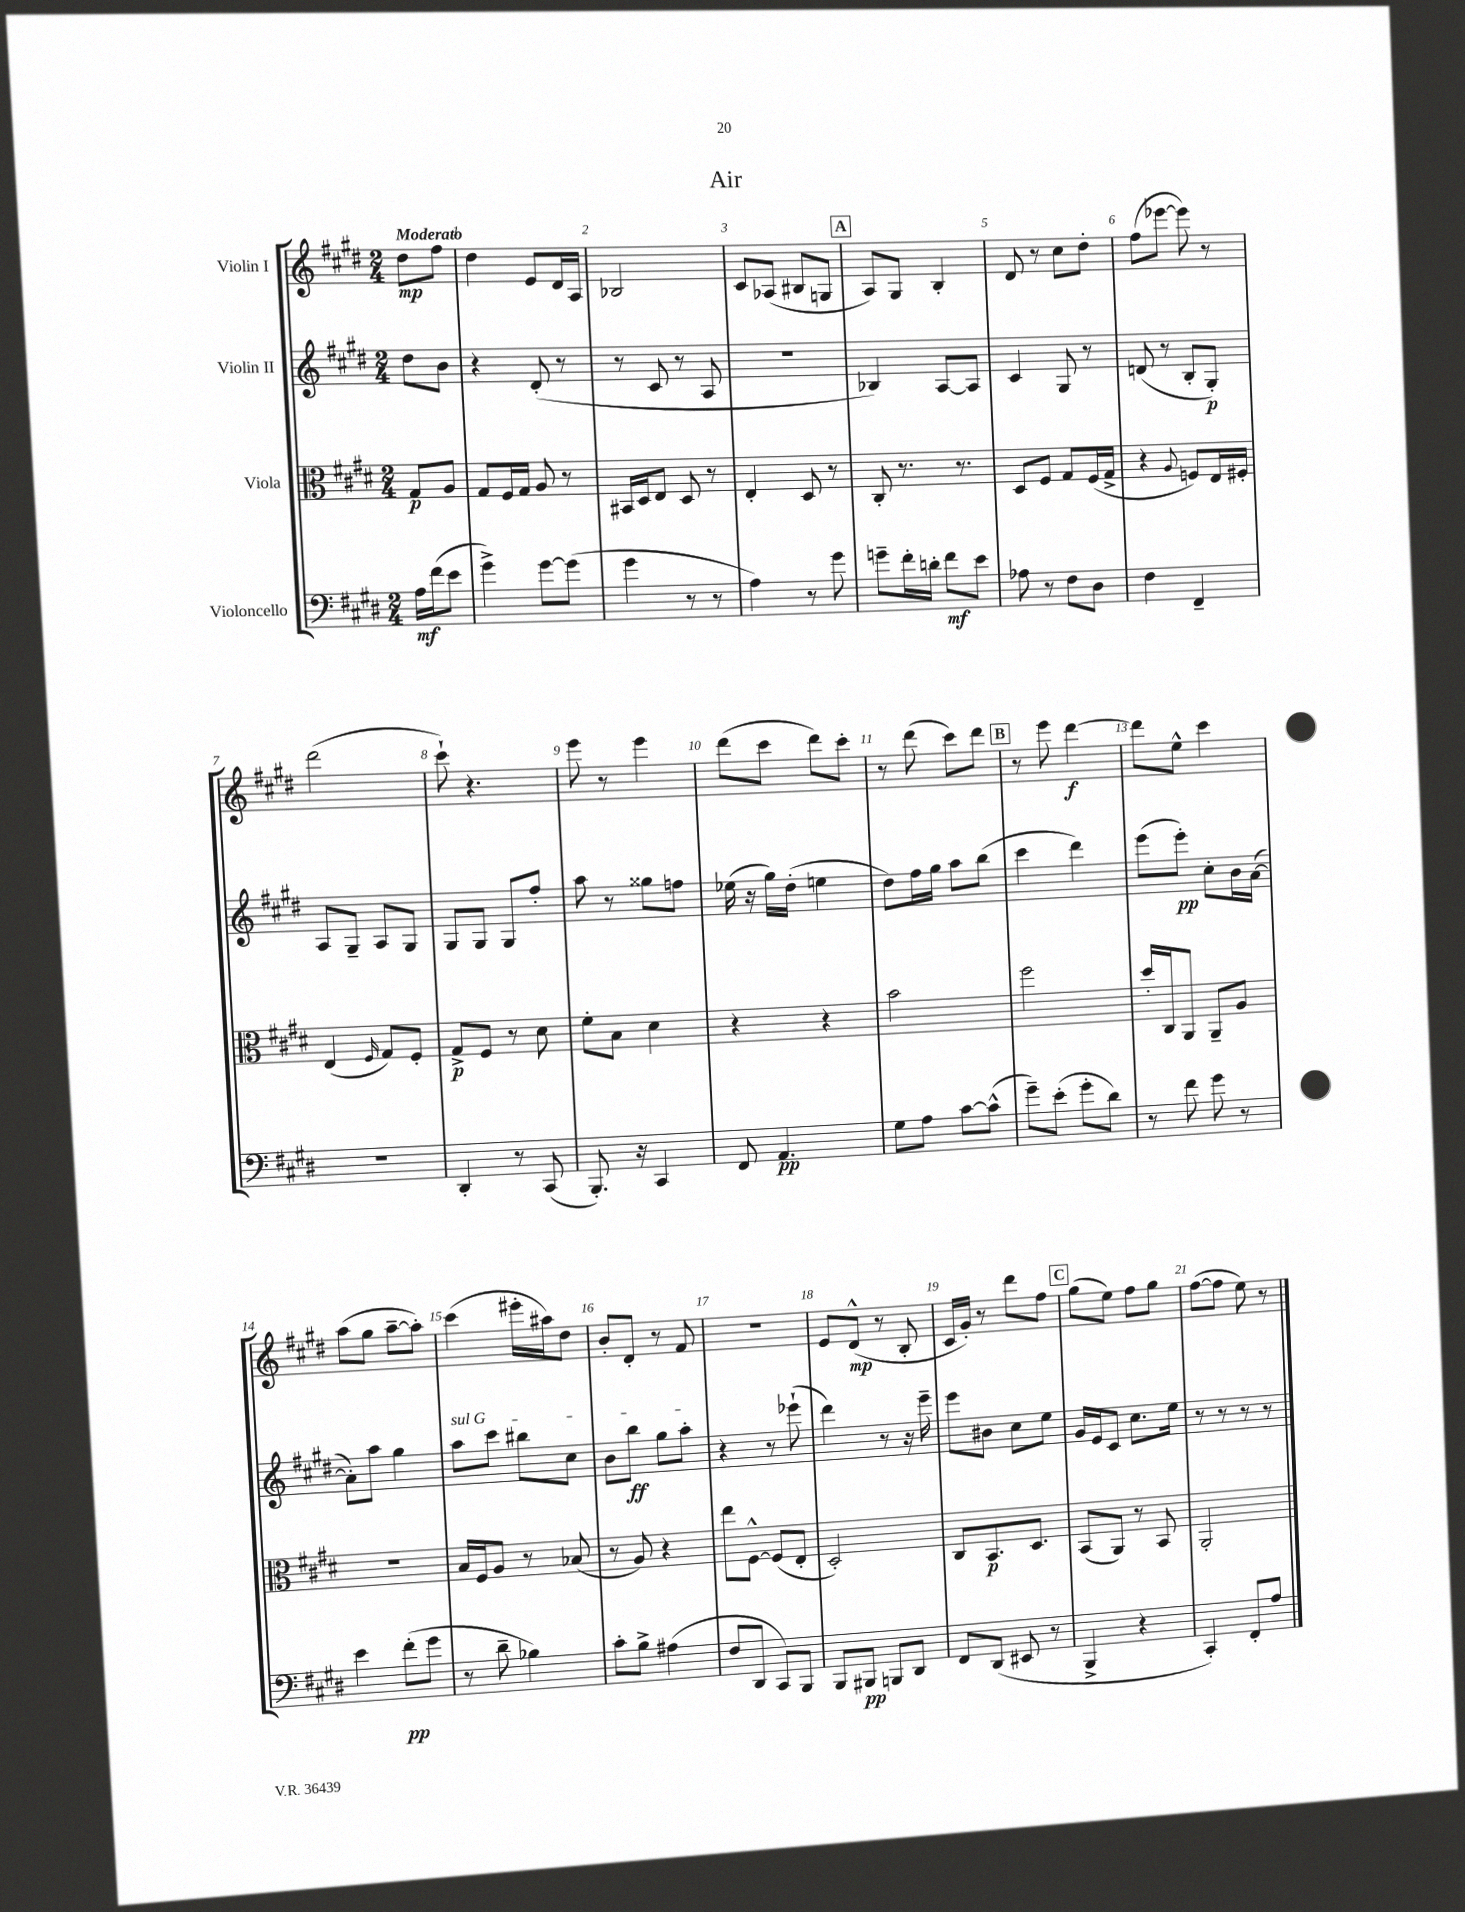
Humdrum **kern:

**kern	**kern	**kern	**kern
*staff4	*staff3	*staff2	*staff1
*clefF4	*clefC3	*clefG2	*clefG2
*k[f#c#g#d#]	*k[f#c#g#d#]	*k[f#c#g#d#]	*k[f#c#g#d#]
*M2/4	*M2/4	*M2/4	*M2/4
16A	8G#	8dd#	8dd#
(16f#	.	.	.
8e	8A	8b	8ff#
=	=	=	=
4g#^)	8G#	4r	4dd#
.	16F#	.	.
.	16G#	.	.
[8g#	8A	(8d#'	8e
(8g#]	8r	8r	16d#
.	.	.	16A
=	=	=	=
4g#	16BB#	8r	2B-
.	16D#	.	.
.	8E	8c#	.
8r	8D#	8r	.
8r	8r	8A	.
=	=	=	=
4A)	4E'	2r	8c#
.	.	.	(8A-
8r	8D#	.	8B#
8g#	8r	.	8G
=	=	=	=
8g~	8C#'	4B-)	8A)
16f#'	8.r	.	8G#
16d'	.	.	.
8f#	.	[8A	4B'
.	8.r	.	.
8e	.	8A]	.
=	=	=	=
8A-	8D#	4c#	8d#
8r	8F#	.	8r
8F#	8G#	8G#	8cc#
8D#	(16F#	8r	8dd#'
.	16G#^	.	.
=	=	=	=
4F#	4r	(8d	(8ff#
.	.	8r	[8eee-
.	8qqA	.	.
4FF#~	8F)	8B'	8eee-])
.	16E	8G#')	8r
.	16F#'	.	.
=	=	=	=
2r	(4E	8A	(2ddd#
.	.	8G#~	.
.	16qqF#	.	.
.	8G#)	8A	.
.	8F#'	8G#	.
=	=	=	=
4DD#'	8G#^	8G#	8ccc#`)
.	8F#	8G#	4.r
8r	8r	8G#	.
(8CC#	8d#	8ff#'	.
=	=	=	=
8.BBB')	8f#'	8aa	8eee
.	8B	8r	8r
16r	.	.	.
4CC#	4d#	8gg##	4eee
.	.	8ff	.
=	=	=	=
8FF#	4r	(16ee-	(8ddd#
.	.	16r	.
4.AA	.	16gg#)	8ccc#
.	.	(16dd#'	.
.	4r	4ee	8ddd#)
.	.	.	8ccc#'
=	=	=	=
8G#	2b	8dd#)	8r
8A	.	16ff#	(8ddd#
.	.	16gg#	.
[8c#	.	8aa	8ccc#)
(8c#^^]	.	(8bb	8ddd#
=	=	=	=
8g#~)	2ff#	4ccc#	8r
(8e'	.	.	8eee
8g#'	.	4ddd#)	[4ddd#
8d#)	.	.	.
=	=	=	=
8r	16dd#'	(8eee	8ddd#]
.	16C#	.	.
8f#	8AA	8eee')	8ee^^
8g#	8AA~	8cc#'	4ccc#
8r	8A	16b	.
.	.	([16a	.
=	=	=	=
4e	2r	8a'])	(8aa
.	.	8aa	8gg#
(8f#'	.	4gg#	[8aa~
8g#	.	.	8aa'])
=	=	=	=
8r	16B	8aa	(4ccc#
.	16F#	.	.
8d#~	8A	8ccc#	.
4B-)	8r	8bb#	16eee#'
.	.	.	16aa#)
.	(8B-	8cc#	8dd#
=	=	=	=
8c#'	8r	8b	8b'
8B^	8A)	8bb	8d#'
(4A#	4r	8gg#	8r
.	.	8aa'	8f#
=	=	=	=
8F#	8ee	4r	2r
8DD#	[8F#^^	.	.
8CC#)	(8F#]	8r	.
8BBB	8E'	(8eee-`	.
=	=	=	=
8BBB	2D#')	4ddd#)	8e
8BBB#	.	.	(8d#^^
8BBB	.	8r	8r
8DD#	.	16r	8B'
.	.	16eee~	.
=	=	=	=
8FF#	8C#	8eee	16c#
.	.	.	16g#')
(8DD#	8.BB	8b#	8r
8EE#	.	8cc#	8ddd#
.	8.D#	.	.
8r	.	8ee	8ff#
=	=	=	=
4BBB^	(8BB	16g#	(8gg#
.	.	16e	.
.	8AA)	8c#	8ee)
4r	8r	8.cc#	8ff#
.	8BB	.	8gg#
.	.	16ee	.
=	=	=	=
4CC#')	2AA'	8r	([8ff#
.	.	8r	8ff#]
8FF#'	.	8r	8ee)
8A	.	8r	8r
==	==	==	==
*-	*-	*-	*-
